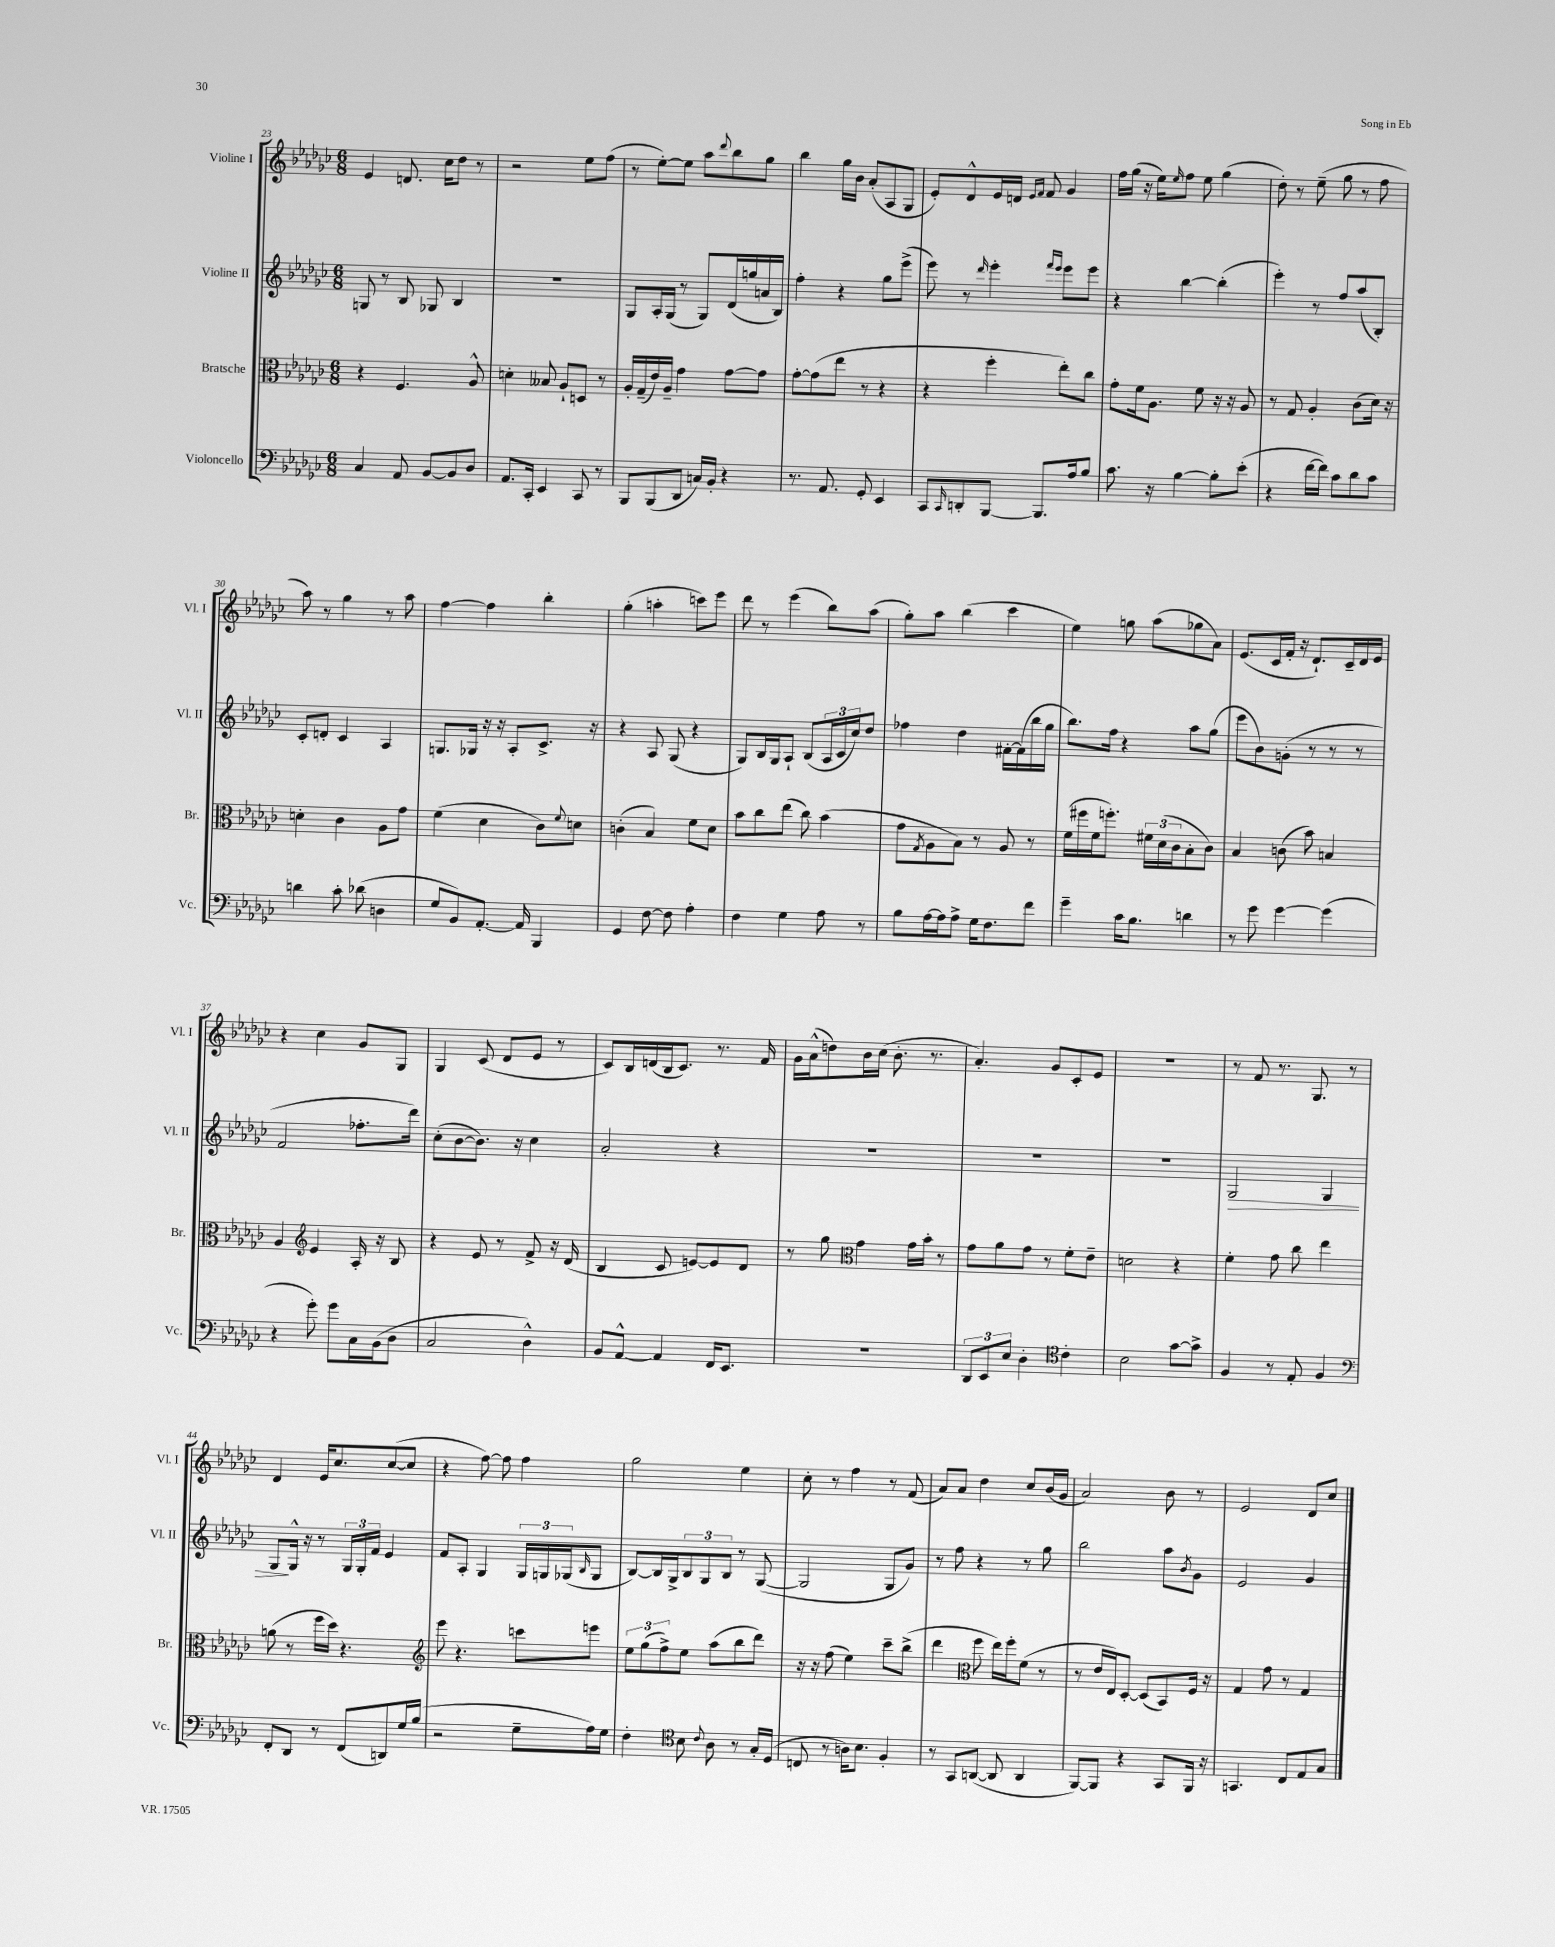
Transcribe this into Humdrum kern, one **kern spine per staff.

**kern	**kern	**kern	**kern
*staff4	*staff3	*staff2	*staff1
*clefF4	*clefC3	*clefG2	*clefG2
*k[b-e-a-d-g-c-]	*k[b-e-a-d-g-c-]	*k[b-e-a-d-g-c-]	*k[b-e-a-d-g-c-]
*M6/8	*M6/8	*M6/8	*M6/8
4C-	4r	8G	4e-
.	.	8r	.
8AA-	4.F	8B-	8.d
[8BB-	.	8G-	.
.	.	.	16cc-
8BB-]	.	4B-	8dd-
8D-	8A-^^	.	8r
=	=	=	=
8.AA-	4d'	2.r	2r
16CC-'	.	.	.
4EE-	8B--	.	.
.	8A-`	.	.
8CC-	8D	.	8ee-
8r	8r	.	(8ff
=	=	=	=
8BBB-	16A-'	8G-	8r
.	(16G-~	.	.
(8BBB-	16e-)	16A-'	[8ee-')
.	16A-~	(16G-	.
8DD-	4g-	8r	8ee-]
16C)	.	8G-)	8aa-
16BB-'	.	.	.
.	.	.	8qqddd-
4r	[8g-	(16d-	8bb-
.	.	16gg	.
.	8g-]	16a	8gg-
.	.	16B-)	.
=	=	=	=
8.r	[8g-'	4ff'	4bb-
.	(8g-]	.	.
8.AA-	.	.	.
.	8ee-	4r	16gg-
.	.	.	16b-
8GG-'	8r	.	(8a-'
4EE-	4r	8gg-	8A-
.	.	(8eee-^	8G-
=	=	=	=
8CC-	4r	8eee-)	8e-')
16qqCC-	.	.	.
8DD'	.	8r	8d-^^
.	.	16qqddd-	.
[8BBB-	4ff'	4eee-'	16e-
.	.	.	16d
.	.	.	16qqe-
.	.	.	16qqf
8.BBB-]	.	.	8f
.	.	16qqfff	.
.	.	16qqeee-	.
.	8ee-')	8eee-	4g-
16A-	.	.	.
8B-	8cc-	8eee-	.
=	=	=	=
8.c-	8g-'	4r	16ff
.	.	.	(16gg-
.	16f	.	16r
16r	8.A-	.	16ee-)
.	.	.	16qqee-
[4B-	.	[4bb-	8ff
.	8f	.	8ee-
8B-']	16r	(4bb-']	(4gg-
.	16r	.	.
(8e-'	8A-	.	.
=	=	=	=
4r	8r	4eee-')	8dd-')
.	8G-	.	8r
[16f	4A-'	8r	(8ee-~
16f])	.	.	.
8c-	.	8ff	8gg-
8d-	(8c-	(8aa-	8r
8c-	16d-)	8B-')	8ff
.	16r	.	.
=	=	=	=
4d	4d'	8c-'	8aa-)
.	.	8d'	8r
8c-'	4c-	4c-	4gg-
(8d-	.	.	.
4D	8A-	4A-	8r
.	8g-	.	8aa-
=	=	=	=
8G-	(4f	8.G	[4ff
8BB-)	.	.	.
.	.	16G-	.
[8.AA-'	4d-	16r	4ff]
.	.	16r	.
.	.	8A-'	.
16AA-]	.	.	.
4BBB-	8c-)	8.c-^	4bb-'
.	8qqf	.	.
.	8d	.	.
.	.	16r	.
=	=	=	=
4GG-	(4c'	4r	(4gg-'
[8F	4B-)	8A-	4aa'
8F]	.	(8G-	.
4A-'	8f	4r	8ccc)
.	8d-	.	8eee-
=	=	=	=
4F	8b-	8G-)	8ddd-
.	8cc-	16B-	8r
.	.	16G-	.
4G-	(8ee-	8A-`	(4eee-
.	8cc-)	(8B-	.
8A-	(4b-	24A-	8bb-)
.	.	24c-	.
.	.	24cc-)	.
8r	.	8dd-	(8aa-
=	=	=	=
8B-	8g-	4ff-	8gg-')
.	8qG-	.	.
[16A-	8A-	.	8aa-
16A-]	.	.	.
8A-^	8B-)	4dd-	(4bb-
16G-	8r	.	.
8.F	.	.	.
.	8A-	[16f#'	4ccc-
.	.	(16f#]	.
8f	8r	16bb-	.
.	.	16gg-	.
=	=	=	=
4g-~	(16f	8.bb-)	4ee-)
.	16ff#	.	.
.	16f	.	.
.	8.ff')	16ff	.
16c-	.	4r	8gg
8.B-	.	.	.
.	24f#	.	(8aa-
.	(24d-	.	.
.	24c-	.	.
4d	8B-'	8aa-	8gg-
.	8c-)	(8gg-	8a-)
=	=	=	=
8r	4B-	8eee-	(8.e-
8g-	.	8b-)	.
.	.	.	16c-
[4g-	(8c	(8g'	16f'
.	.	.	16r
.	8b-)	8r	8.d-`)
(4g-]	4B	8r	.
.	.	.	16c-~
.	.	8r	16d-
.	.	.	16e-
=	=	=	=
4r	4A-	2f	4r
*	*clefG2	*	*
8g-')	4e-	.	4cc-
8g-	.	.	.
16C-	16A-'	8.ff-'	8g-
(16BB-	16r	.	.
8D-	8B-	.	8G-
.	.	16ddd-)	.
=	=	=	=
2C-	4r	(8cc-'	4G-
.	.	[8b-	.
.	8e-	8.b-])	(8c-
.	8r	.	8d-
.	.	16r	.
4D-^^)	8f^	4cc-	8e-
.	16r	.	8r
.	(16d-	.	.
=	=	=	=
8BB-	4B-	2a-'	8c-)
[8AA-^^	.	.	16B-
.	.	.	(16d
4AA-]	8c-	.	16B-
.	.	.	8.c-)
.	[8e)	.	.
16FF	8e]	4r	8.r
8.EE-	.	.	.
.	8d-	.	.
.	.	.	16f
=	=	=	=
2.r	8r	2.r	16g-
.	.	.	(16a-^^
.	8gg-	.	8dd)
*	*clefC3	*	*
.	4g-	.	16b-
.	.	.	(16cc-
.	.	.	8.b-'
.	16g-	.	.
.	16b-'	.	8.r
.	8r	.	.
=	=	=	=
12DD-	8g-	2.r	4.a-')
12EE-	.	.	.
.	8a-	.	.
12E-	.	.	.
4D-'	8g-	.	.
.	8r	.	8g-
*clefC4	*	*	*
4c-'	8f'	.	8c-'
.	8e-~	.	8e-
=	=	=	=
2B-	2d	2.r	2.r
[8g-	4r	.	.
8g-^]	.	.	.
=	=	=	=
4F	4f'	2G-	8r
.	.	.	8f
8r	8g-	.	8.r
8E-'	8cc-	.	.
.	.	.	8.G-
4F	4ee-	4G-	.
.	.	.	8r
=	=	=	=
*clefF4	*	*	*
8FF'	(8a	8G-	4d-
8DD-	8r	16G-^^	.
.	.	16r	.
8r	16ff	8r	16e-
.	16dd-)	.	8.cc-
(8FF	4.r	24G-	.
.	.	24G-'	.
.	.	24f	.
8DD)	.	4e-	([8cc-
16G-	.	.	8cc-]
(16B-	.	.	.
=	=	=	=
*	*clefG2	*	*
2r	8eee-	8f	4r
.	4.r	8A-'	.
.	.	4G-	[8ff)
.	.	.	8ff]
8G-~	8ccc	24G-	4ff
.	.	24G	.
.	.	(24G-	.
.	.	16qqB-	.
16A-)	8eee	8G-	.
16G-	.	.	.
=	=	=	=
4F'	12ee-	[8B-)	2gg-
.	(12gg-	.	.
.	.	16B-]	.
.	12ff^)	.	.
.	.	16G-^	.
*clefC4	*	*	*
8B-	8ee-	12B-	.
.	.	12G-	.
8qqc-	.	.	.
8A-	(8aa-	.	.
.	.	12B-	.
8r	8bb-	8r	4ee-
16G-'	8ddd-)	([8G-	.
(16D-	.	.	.
=	=	=	=
8C	16r	2G-]	8cc-'
.	16r	.	.
8r	(8ff	.	8r
16A)	4ee-)	.	4ff
8.B-	.	.	.
4F'	8ccc-~	8G-	8r
.	(8bb-^	8g-)	(8f
=	=	=	=
8r	4ddd-	8r	8a-)
8GG-	.	8ff	8a-
*	*clefC3	*	*
([8AA	8ff	4r	4dd-
8AA]	16ee-)	.	.
.	16ff'	.	.
4AA	(8f	8r	8cc-
.	8r	8gg-	(16b-
.	.	.	16g-
=	=	=	=
[8FF)	8r	2bb-	2a-)
8FF]	16e-	.	.
.	16E-)	.	.
4r	[8D-'	.	.
.	(8D-]	.	.
8GG-	8BB-)	8aa-	8b-
.	.	8qb-	.
16FF	16F	8g-	8r
16r	16r	.	.
=	=	=	=
4.GG	4G-	2e-	2e-
.	8g-	.	.
8C-	8r	.	.
8E-	4G-	4g-	8d-
8G-	.	.	8cc-
==	==	==	==
*-	*-	*-	*-
